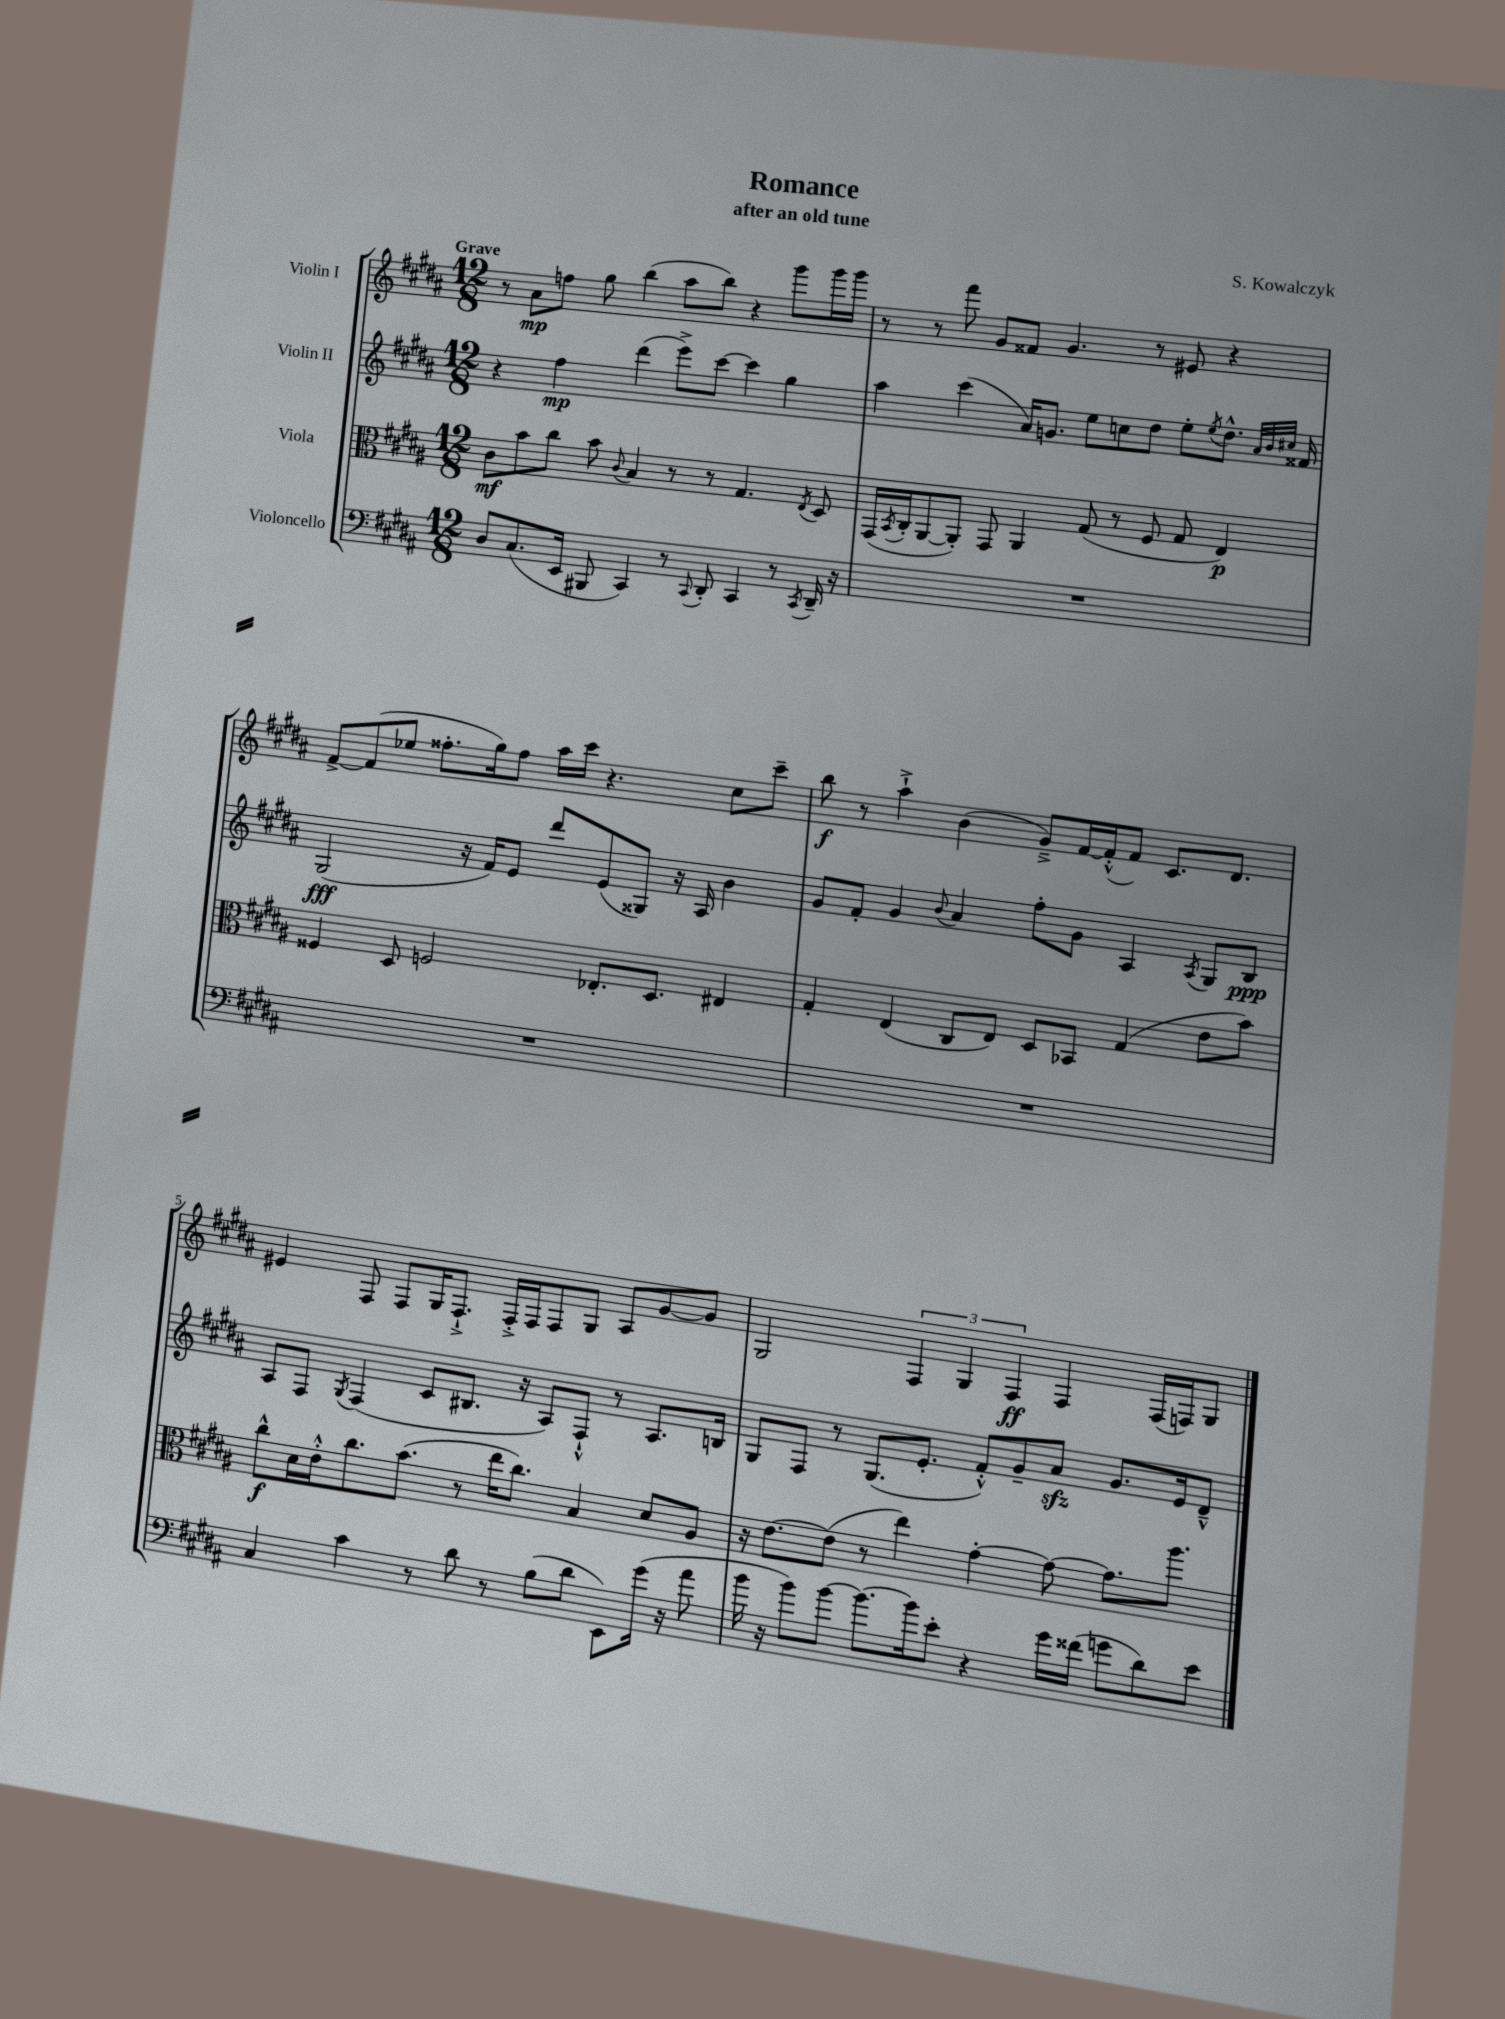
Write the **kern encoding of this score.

**kern	**kern	**kern	**kern
*staff4	*staff3	*staff2	*staff1
*clefF4	*clefC3	*clefG2	*clefG2
*k[f#c#g#d#a#]	*k[f#c#g#d#a#]	*k[f#c#g#d#a#]	*k[f#c#g#d#a#]
*M12/8	*M12/8	*M12/8	*M12/8
8D#/L	8c#\L	4r	8r
(8.C#/	8b\	.	8a#\L
.	8cc#\J	4ff#\	8ff\J
16EE/Jk	.	.	.
8BBB#/	8b\	.	8gg#\
.	8qqc#/	.	.
4CC#/)	4B/	(4ddd#\	(4bb\
8r	8r	8eee^\L)	8aa#\L
8qqCC#/	.	.	.
8DD#'/	8r	[8ccc#\J	8bb\J)
4CC#/	4.G#/	4ccc#\]	4r
8r	.	4gg#\	8ggg#\L
8qCC#/	8qE/	.	.
16DD#~/	8D#/	.	16ggg#\L
16r	.	.	16ggg#\JJ
=	=	=	=
1.r	(16GG#/LL	4aa#\	8r
.	8qBB/	.	.
.	16C#'/J	.	.
.	[8AA#/	.	8r
.	8AA#'/]J)	(4ccc#\	8fff#\
.	8GG#/	.	8g#/L
.	4AA#/	16a#/LK)	8f##/J
.	.	8.g/J	.
.	.	.	4.g#/
.	(8G#/	8ee\L	.
.	8r	8cc\	.
.	8F#/	8dd#\J	8r
.	8G#/	8ee'\L	8e#/
.	.	8qee/	.
.	4E/)	8.dd#^^\J	4r
.	.	32qqa#/LLL	.
.	.	32qqb/	.
.	.	32qqcc#/JJJ	.
.	.	16f##/	.
=	=	=	=
1.r	4F##/	(2G#/	[8f#^/L
.	.	.	(8f#/]
.	8D#/	.	8ee-/J
.	2F/	.	8.ff##'\L
.	.	16r	.
.	.	16f#/LK)	16gg#\k)
.	.	8e/J	8ff##\J
.	.	8ddd#/L	16aa#\LL
.	.	.	16ccc#\JJ
.	8.E-'/L	(8e/	4.r
.	.	8G##/J)	.
.	8.D#/J	.	.
.	.	16r	.
.	.	16A#/	.
.	4E#/	4b\	8cc#\L
.	.	.	8ccc#~\J
=	=	=	=
1.r	4G#'/	8g#/L	8bb\
.	.	8f#'/J	8r
.	(4E/	4g#/	4aa#`^\
.	.	8qqb/	.
.	8C#/L	4a#/	(4b\
.	8E/J)	.	.
.	8D#/L	8ff#'\L	8g#~^/L)
.	8BB-/J	8g#\J	[16f#/L
.	.	.	(16f#'^^/]J
.	(4G#/	4A#/	8f#/J)
.	.	.	8.c#/L
.	.	8qA#/	.
.	8e\L	8G#/L	.
.	.	.	8.d#/J
.	8b\J)	8B/J	.
=	=	=	=
4C#/	8cc#^^\L	8A#/L	4e#/
.	16d#\L	8F#/J	.
.	16e'^^\J	.	.
.	.	8qG#/	.
4c#\	8.cc#\	(4F#/	8F#/
.	.	.	8F#/L
.	(8.b\J	.	.
8r	.	8c#/L	16G#/K
.	.	.	8.F#`^/J
8d#\	8r	8.B#/J	.
8r	16ee\LK	.	16F#'^/LL
.	8.cc#\J)	16r	16F#/J
(8B\L	.	8A#/L)	8F#/
8d#\J	4B/	8F#`^^/J	8G#/J
8EE\L)	.	8r	8A#/L
(16g#\Jk	8d#/L	8.A#/L	[8g#/
16r	.	.	.
8a#\	8A#/J	.	8g#/]J
.	.	16B/Jk	.
=	=	=	=
16b\	16r	8G#/L	2G#/
16r	[8.e\L	.	.
8b\L)	.	8F#/J	.
[8b\J	(8e\]J	8r	.
8.b\_L	8r	(8.G#/L	.
.	4ee\)	.	6F#/
16b\]k	.	8.e'/J	.
8e'\J	.	.	.
.	.	.	6G#/
4r	[4g#'\	8f#'^^/L)	.
.	.	.	6F#/
.	.	8g#~/	.
16g#\LL	8g#\_	8a#/J	4F#/
(16f##\JJ	.	.	.
8g\L	8.g#\]L	8.g#/L	.
8d#\)	.	.	(16F#/LL
.	8.aa#\J	16e/k	16F/J)
8e\J	.	8d#~^^/J	8G#/J
==	==	==	==
*-	*-	*-	*-
